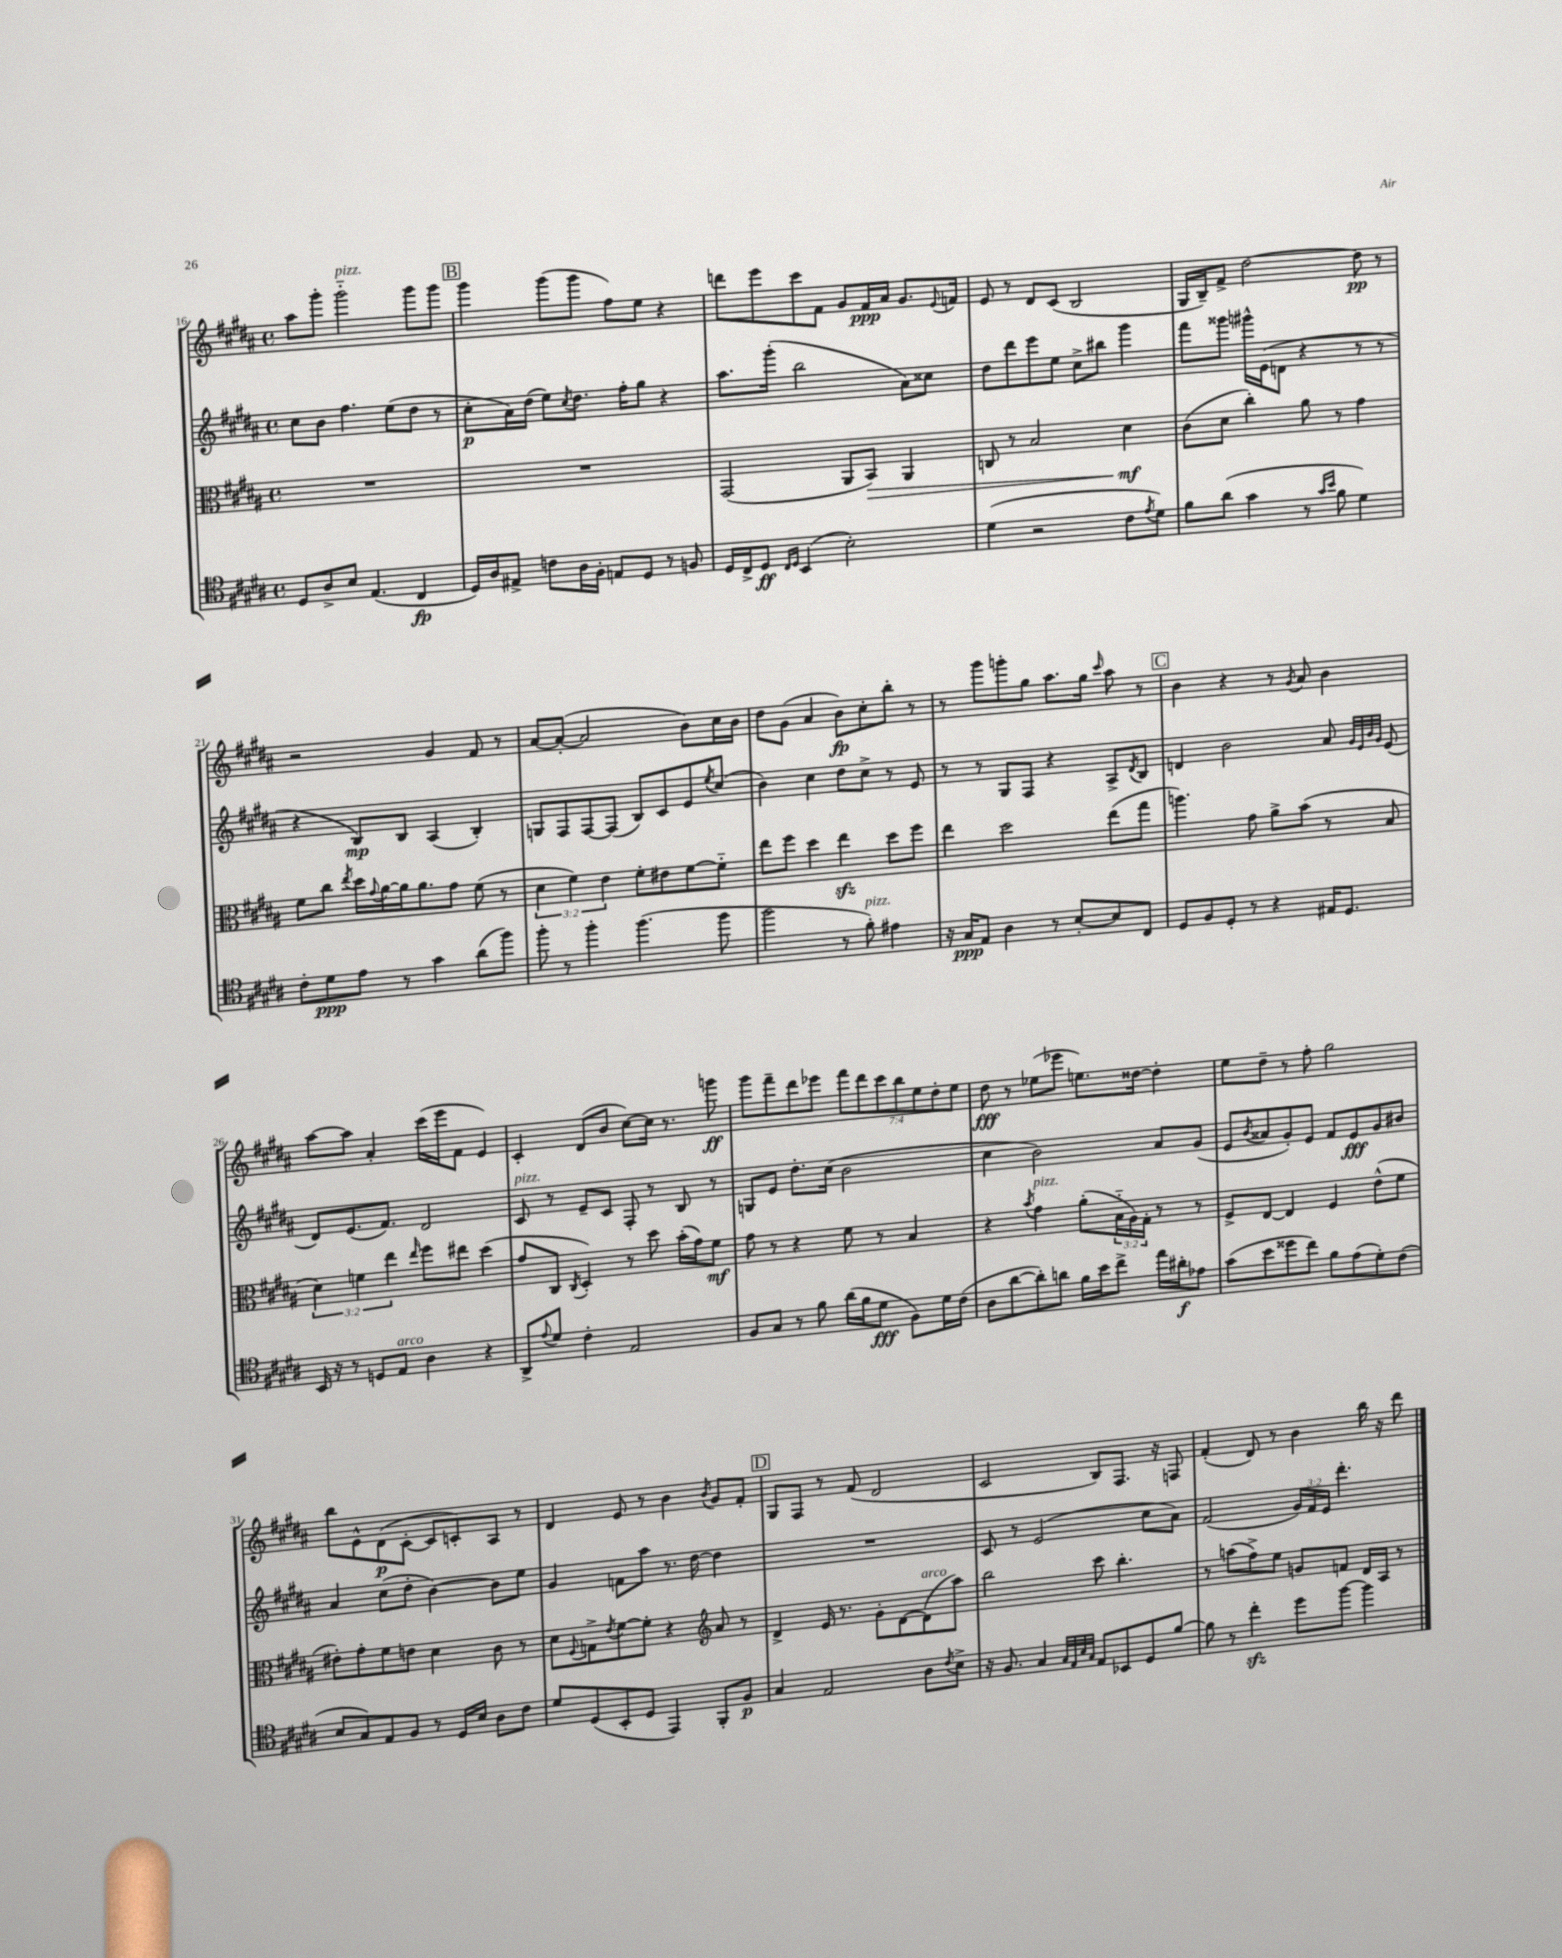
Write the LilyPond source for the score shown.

<<
\new StaffGroup <<
\new Staff = "s0" {
    \clef treble \key b \major \defaultTimeSignature \time 4/4 \override Staff.TupletNumber.text = #tuplet-number::calc-fraction-text
    ais''8 gis'''8-. gis'''2-_^\markup { \italic "pizz." } gis'''8 gis'''8 |
    \mark \markup { \box "B" } gis'''4 gis'''8( gis'''8 fis''8) e''8 r4 |
    d'''8 e'''8 cis'''8 fis'8 gis'8 fis'16\ppp ais'16 gis'8. \appoggiatura { e'8 } f'16 |
    e'8 r8 dis'8 cis'8( b2 |
    gis16 b16--) fis'8-> dis''2~ dis''8\pp r8 |
    r2 gis'4 fis'8 r8 |
    ais'8~ ais'8~-.( ais'2 b'8) cis''16 b'16 |
    dis''8 gis'8( ais'4 b'8\fp) cis''8-. b''8-. r8 |
    r8 gis'''8 g'''8-. gis''8 ais''8. gis''16 \grace { cis'''16 } ais''8 r8 |
    \mark \markup { \box "C" } b'4 r4 r8 \acciaccatura { gis'8 } ais'8 b'4 |
    ais''8~ ais''8 ais'4-. cis'''16( e'''16 fis'8 e'4) |
    cis'4-. dis'8( b'8 cis''8~) cis''16 r8. g'''8\ff |
    gis'''8 fis'''8-- dis'''8 ees'''8 \tuplet 7/4 { fis'''8 dis'''8 cis'''8 b''8 e''8 dis''8-. e''8 } |
    dis''8\fff r8 ees''8( ees'''8 e''8.) disis''16~ disis''4-. |
    e''8 dis''8-- r8 fis''8-. gis''2 |
    b''8 e'8-^ dis'8\p( cis'8~-. cis'8 c'8-.) ais8 r8 |
    dis'4 e'8 r8 b'4 \acciaccatura { b'8 } gis'8 fis'8-. |
    \mark \markup { \box "D" } gis8 fis8 r8 fis'8( dis'2 |
    cis'2 b8) fis8. r16 f8 |
    fis'4-.( dis'8) r8 b'4 b''16 r16 dis'''8 \bar "|." |
}
\new Staff = "s1" {
    \clef treble \key b \major \defaultTimeSignature \time 4/4 \override Staff.TupletNumber.text = #tuplet-number::calc-fraction-text
    cis''8 b'8 fis''4. e''8( dis''8 r8 |
    \mark \markup { \box "B" } cis''8-.\p ais'16) dis''16( e''8) \acciaccatura { cis''8 } dis''8. fis''16-. gis''8 r4 |
    ais''8. gis'''16-.( b''2 ais'8) cisis''8 |
    dis''8 dis'''8 e'''8 e''8 cis''8-> bis''8 gis'''4 |
    fis'''8 gisis'''8 gis'''16-^ e'16( d'8 r4 r8 r8 |
    r4 b8\mp) b8 ais4( b4-.) |
    g8 fis8 fis8~ fis8( b8) cis'8 e'8 \acciaccatura { e''8 } cis''8( |
    b'4) cis''4 dis''8 cis''8-> r8 e'8 |
    r8 r8 gis8 fis8 r4 ais8-> \acciaccatura { dis'8 } b8 |
    \mark \markup { \box "C" } d'4 b'2 ais'8 \grace { gis'32 e'32 b'32 gis'32 } e'8( |
    dis'8) e'8.( fis'8.) dis'2 |
    cis'8^\markup { \italic "pizz." } r8 e'8-- cis'8 fis8-. r8 b8 r8 |
    g8 e'8 dis''8.-. cis''16( b'2 |
    cis''4 b'2) ais'8 gis'8( |
    e'8 \acciaccatura { b'8 } aisis'8 gis'8-.) e'8 fis'8 e'8\fff gis'8 bis'8 |
    ais'4 cis''8( dis''8-. b'4~) b'8 e''8 |
    gis'4 f'8 ais''8 r8. dis''16~ dis''4 |
    \mark \markup { \box "D" } R1 |
    cis'8 r8 e'2( cis''8 ais'8) |
    fis'2( \tuplet 3/2 { gis'16) fis'16 e'16 } dis'''4.-. \bar "|." |
}
\new Staff = "s2" {
    \clef alto \key b \major \defaultTimeSignature \time 4/4 \override Staff.TupletNumber.text = #tuplet-number::calc-fraction-text
    R1 |
    \mark \markup { \box "B" } R1 |
    gis,2( ais,8 b,8\>) ais,4 |
    c8 r8 b2 dis'4\mf\! |
    cis'8( dis'8 cis''4-.) ais'8 r8 gis'4 |
    fis'8 cis''8 \acciaccatura { e''8 } dis''16 \appoggiatura { gis'8 } ais'16~ ais'16 ais'8. gis'8 fis'8( r8 |
    \tuplet 3/2 { dis'4 fis'4) e'4 } fis'8-. eis'8 fis'8~ fis'8-_ |
    e''8 fis''8 dis''4 e''4\sfz dis''8 fis''8 |
    e''4 dis''2 e''8( gis''8 |
    \mark \markup { \box "C" } a''4.) gis'8 ais'8-> b'8( r8 b8 |
    \tuplet 3/2 { dis'4) f'4 e''4 } \grace { e''16 } fis''8 eis''8 dis''4( |
    gis'8 cis8 \acciaccatura { cis8 } dis4-.) r8 dis''8 b'16-.( gis'16) fis'8\mf |
    gis'8 r8 r4 fis'8 r8 b4 |
    r4 \acciaccatura { b'8 } gis'4^\markup { \italic "pizz." } ais'8-.( \tuplet 3/2 { b16-_ ais16) gis16-. } r8 r8 |
    fis8-> e8~ e4 fis4 e'8-^( fis'8 |
    eis'8-.) gis'8-. fis'8 e'8 dis'4 cis'8 r8 |
    dis'8 \appoggiatura { fis8 } g8-> \acciaccatura { e'8 } fis'8~ fis'8-. r4 \clef treble ais'8 r8 |
    \mark \markup { \box "D" } dis'4-> e'16 r8. gis'8-. dis'8~ dis'8^\markup { \italic "arco" }( ais''8) |
    b''2 cis'''8 b''4.-. |
    r8 a''8( fis''8->) e''8 g'8 f'8 dis'16 ais16 r8 \bar "|." |
}
\new Staff = "s3" {
    \clef tenor \key b \major \defaultTimeSignature \time 4/4
    dis8 ais8-> b8 e4.( cis4\fp |
    \mark \markup { \box "B" } dis16) ais16 eis8-> c'8 ais16 fis16-. e8 dis8 r8 f8 |
    dis16 cis16-> dis8\ff \grace { cis16 dis16 } b,4( b2-.) |
    dis'4( r2 cis'8 \acciaccatura { e'8 } dis'8) |
    fis'8 ais'8( gis'4 r8 \grace { gis'16 b'16 } fis'8 dis'4) |
    cis'8-. dis'8\ppp e'8 r8 gis'4 ais'8( fis''8) |
    fis''8-. r8 fis''4-. fis''4.( fis''8 |
    fis''2 r8 fis'8-.^\markup { \italic "pizz." }) eis'4 |
    r16 gis16\ppp e8 ais4 r8 b8~-. b8 cis8 |
    \mark \markup { \box "C" } dis8 fis8 dis8-. r8 r4 eis16 dis8. |
    b,16 r16 r8 d8 e8^\markup { \italic "arco" } ais4 r4 |
    ais,8-> \appoggiatura { e'8 } dis'8 cis'4-. e2 |
    fis8 gis8 r8 fis'8 ais'16( fis'16 dis'8\fff fis8) dis'16 cis'16( |
    ais8 ais'8~ ais'8-.) a'8 fis'16 b'16 cis''8-> e''16 ais'16-.\f ees'8 |
    gis'8( b'8 disis''8 cis''8) fis'8 e'8( dis'8-.) cis'8( |
    b8 gis8) e8 fis8 r8 dis16 b16 ais8 cis'8 |
    dis'8 dis8( b,8-. dis8 e,4) fis,8-. fis8\p |
    \mark \markup { \box "D" } gis4 e2 ais8 \acciaccatura { cis'8 } b8-> |
    r16 fis8. gis4 \grace { gis32 e32 b32 gis32 } e8 bes,8 dis8 fis'8~ |
    fis'8 r8 cis''4-.\sfz dis''8 fis''8~ fis''4 \bar "|." |
}
>>
>>
\layout { \context { \Score currentBarNumber = #16 } }
